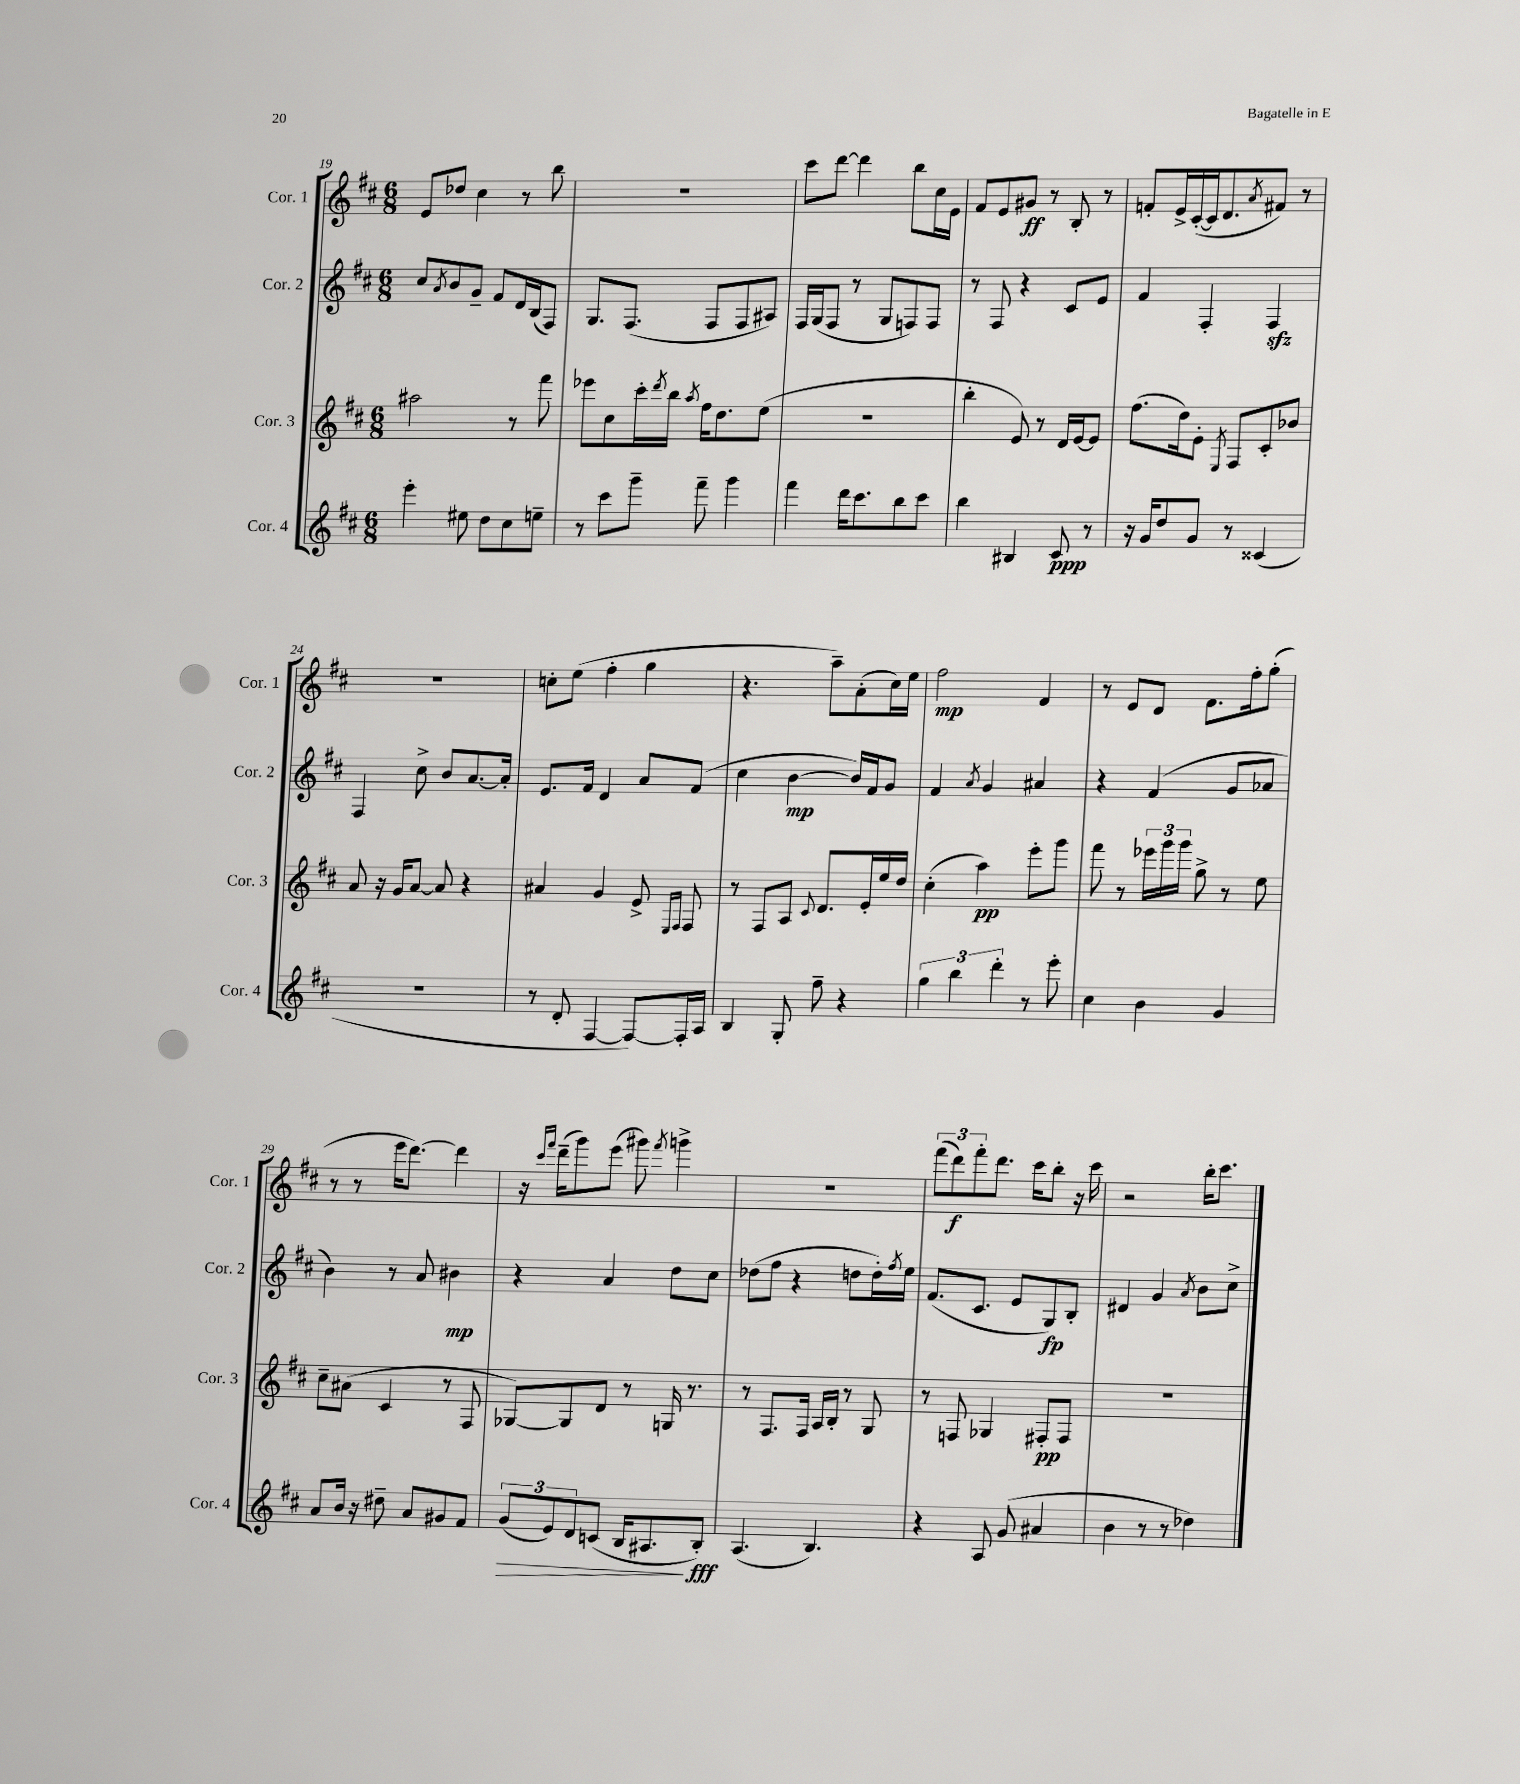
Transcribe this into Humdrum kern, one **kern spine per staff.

**kern	**kern	**kern	**kern
*staff4	*staff3	*staff2	*staff1
*clefG2	*clefG2	*clefG2	*clefG2
*k[f#c#]	*k[f#c#]	*k[f#c#]	*k[f#c#]
*M6/8	*M6/8	*M6/8	*M6/8
4eee'	2aa#	8cc#	8e
.	.	8qa	.
.	.	8b	8dd-
8ee#	.	8g~	4cc#
8dd	.	8f#	.
8cc#	8r	16d	8r
.	.	(16B	.
8ee~	8fff#	8F#)	8bb
=	=	=	=
8r	8eee-	8.G	2.r
8ccc#	8cc#	.	.
.	.	(8.F#	.
8ggg~	16ccc#'	.	.
.	8qddd	.	.
.	16bb	.	.
.	8qaa	.	.
8fff#~	16ff#	8F#	.
.	8.dd	.	.
4ggg	.	8F#	.
.	(8ee	8A#)	.
=	=	=	=
4fff#	2.r	16F#	8ccc#
.	.	(16G	.
.	.	8F#	[8ddd
16ddd	.	8r	4ddd]
8.ccc#	.	.	.
.	.	8G	.
8bb	.	8F)	8bb
8ccc#	.	8F	16cc#
.	.	.	16e
=	=	=	=
4bb	4bb'	8r	8f#
.	.	8F#	8e
4B#	8e)	4r	8g#
.	8r	.	8r
8c#	16d	8c#	8B'
.	[16e	.	.
8r	8e]	8e	8r
=	=	=	=
16r	(8.ff#	4f#	8f'
16g	.	.	.
8dd	.	.	16e^
.	16dd)	.	([16c#'
8g	8e'	4F#'	16c#]
.	.	.	8.d
.	8qE	.	.
8r	8F#	.	.
.	.	.	8qa
(4c##	8c#'	4F#	8f#)
.	8b-	.	8r
=	=	=	=
2.r	8a	4F#	2.r
.	16r	.	.
.	16g	.	.
.	[8a	8cc#^	.
.	8a]	8b	.
.	4r	[8.a	.
.	.	16a']	.
=	=	=	=
8r	4a#	8.e	8cc'
8d'	.	.	(8ee
.	.	16f#	.
[4F#	4g	4d	4ff#'
8F#_)	8e^	8a	4gg
.	16qqE	.	.
.	16qqF#	.	.
16F#']	8F#	(8f#	.
16A	.	.	.
=	=	=	=
4B	8r	4cc#	4.r
.	8F#	.	.
8G'	8A	[4b	.
.	8qqc#	.	.
8ff#~	8.d	.	8aa~)
4r	.	16b])	(8a'
.	16e'	16f#	.
.	16ee	8g	16cc#)
.	16dd	.	16ee
=	=	=	=
6gg	(4cc#'	4f#	2ff#
6bb	.	.	.
.	.	8qa	.
.	4aa)	4g	.
6ddd'	.	.	.
8r	8eee'	4a#	4f#
8eee'	8ggg	.	.
=	=	=	=
4cc#	8fff#	4r	8r
.	8r	.	8e
4b	24eee-	(4f#	8d
.	24ggg	.	.
.	24ggg	.	.
.	8gg^	.	8.f#
4g	8r	8g	.
.	.	.	16ff#'
.	8ee	8a-	(8gg'
=	=	=	=
8a	8cc#~	4b)	8r
16b	(8a#	.	8r
16r	.	.	.
8dd#~	4c#	8r	16eee
.	.	.	[8.ddd)
8a	.	8a	.
8g#	8r	4b#	4ddd]
8f#	8F#	.	.
=	=	=	=
(12g	[8G-)	4r	16r
.	.	.	16qqccc#
.	.	.	16qqfff#
.	.	.	(16ddd~
12e)	.	.	.
.	8G-]	.	8ggg)
12d	.	.	.
(8c	8d	4a	(8eee
16B	8r	.	8ggg#)
8.A#	.	.	.
.	.	.	8qfff#
.	16G	8dd	4ggg^
.	8.r	.	.
8B')	.	8cc#	.
=	=	=	=
(4.A	8r	(8dd-	2.r
.	8.F#	8ff#	.
.	.	4r	.
.	16F#	.	.
4.B)	16A	.	.
.	16B'	.	.
.	8r	8dd	.
.	8G	16dd')	.
.	.	8qff#	.
.	.	16ee	.
=	=	=	=
4r	8r	(8.f#	(12fff#
.	.	.	12ddd)
.	8F	.	.
.	.	.	12fff#'
.	.	8.c#	.
8A	4G-	.	8.ddd
(8g	.	8e	.
.	.	.	16ccc#
4a#	8F#'	8G)	8bb'
.	8F#	8B'	16r
.	.	.	16ccc#
=	=	=	=
4b	2.r	4d#	2r
8r	.	4g	.
8r	.	.	.
.	.	8qa	.
4dd-)	.	8b	16bb'
.	.	.	8.ccc#
.	.	8cc#^	.
==	==	==	==
*-	*-	*-	*-
